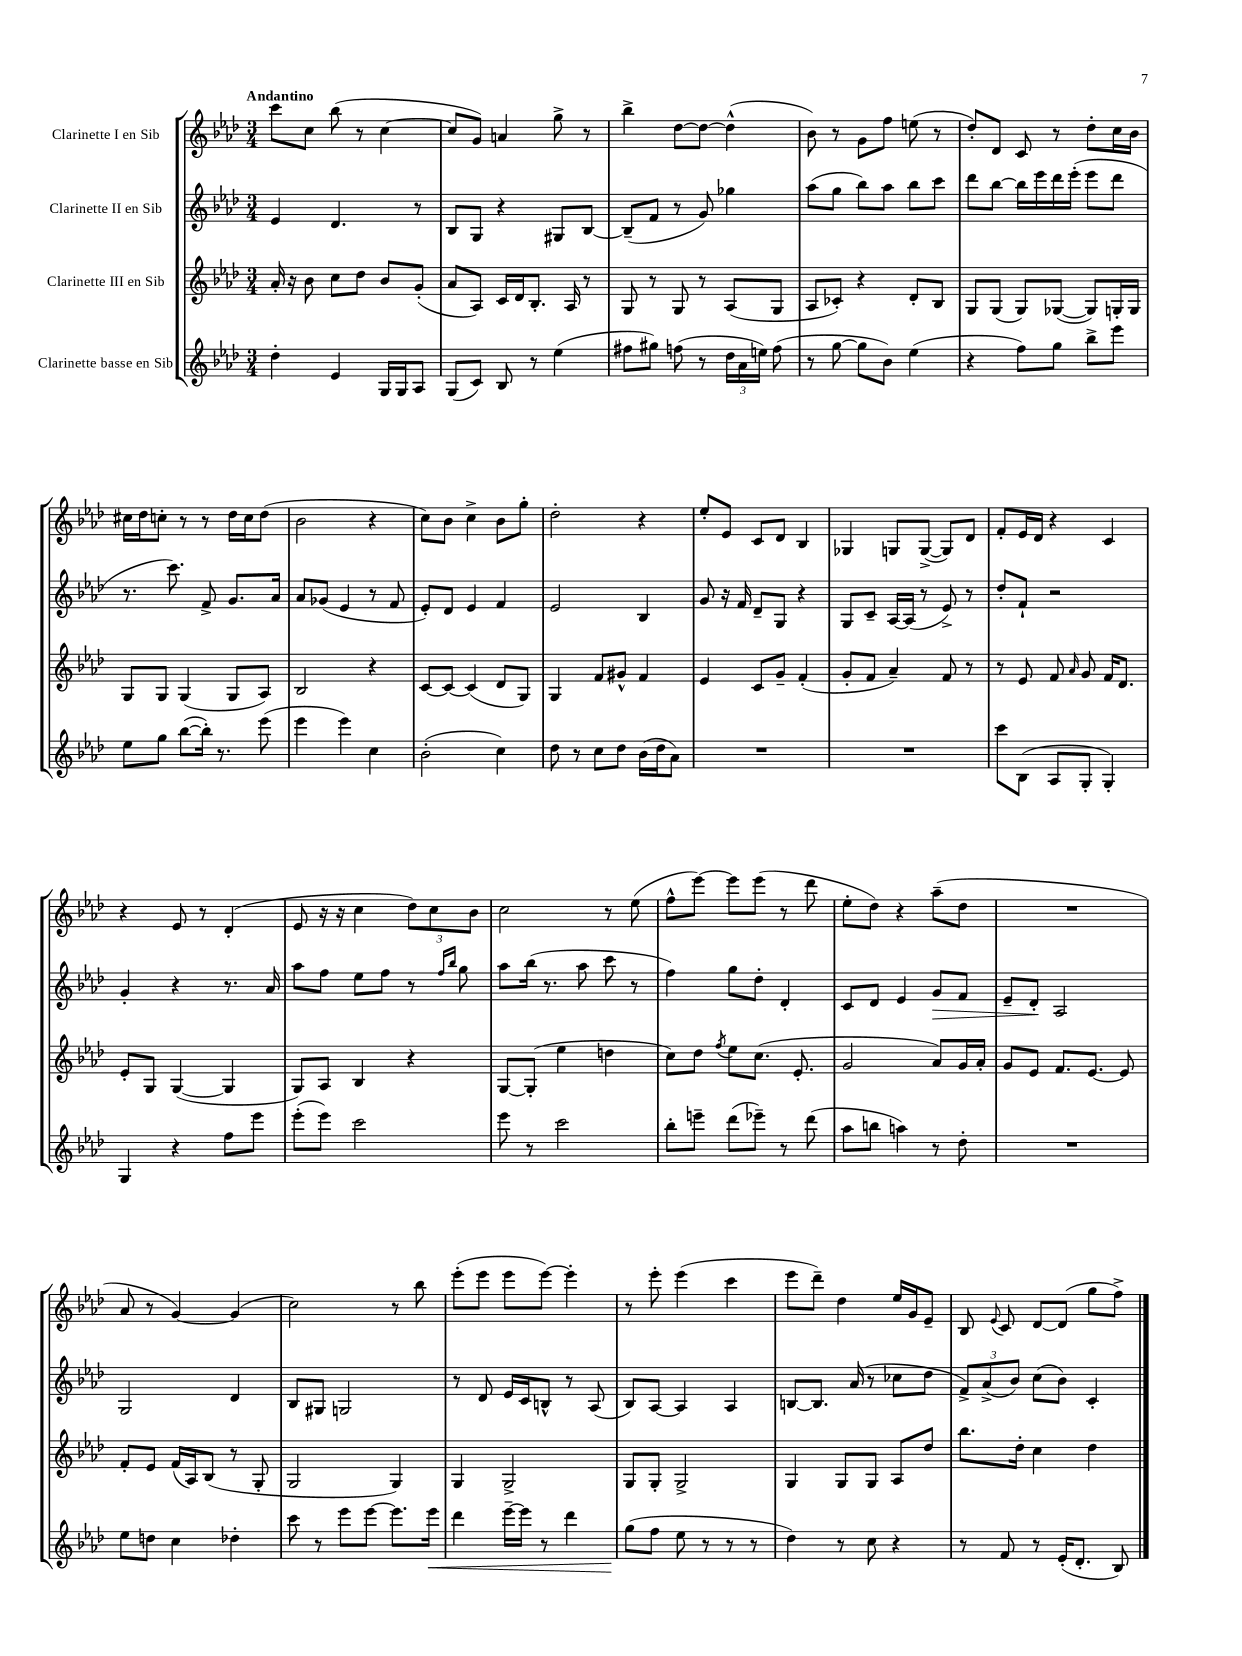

**kern	**dynam	**kern	**kern	**dynam	**kern
*part4	*part4	*part3	*part2	*part2	*part1
*staff4	*staff4	*staff3	*staff2	*staff2	*staff1
*I"Clarinette basse en Sib	*	*I"Clarinette III en Sib	*I"Clarinette II en Sib	*	*I"Clarinette I en Sib
*clefG2	*	*clefG2	*clefG2	*	*clefG2
*k[b-e-a-d-]	*	*k[b-e-a-d-]	*k[b-e-a-d-]	*	*k[b-e-a-d-]
*M3/4	*	*M3/4	*M3/4	*	*M3/4
=1	=1	=1	=1	=1	=1
!	!	!	!	!	!LO:TX:a:B:t=Andantino
4dd-'\	.	16a-'/	4e-/	.	8ccc\L
.	.	16r	.	.	.
.	.	8b-\	.	.	8cc\J
4e-/	.	8cc\L	4.d-/	.	(8bb-\
.	.	8dd-\J	.	.	8r
16G/LL	.	8b-/L	.	.	[4cc\
16G/J	.	.	.	.	.
8A-/J	.	(8g'/J	8r	.	.
=2	=2	=2	=2	=2	=2
(8G/L	.	8a-/L	8B-/L	.	8cc/L]
8c/J)	.	8A-/J)	8G/J	.	8g/J)
8B-/	.	16c/LL	4r	.	4an/
.	.	16d-/J	.	.	.
8r	.	8.B-'/J	.	.	.
(4ee-\	.	.	8G#X/L	.	8gg^\
.	.	16A-/	.	.	.
.	.	8r	[8B-/J	.	8r
=3	=3	=3	=3	=3	=3
8ff#X\L	.	8G/	(8B-~/L]	.	4bb-^\
8gg#X\J)	.	8r	8f/J	.	.
(8ffn\	.	8G/	8r	.	[8dd-\L
8r	.	8r	8g/)	.	8dd-\J_
24dd-\LL	.	(8A-/L	4gg-X\	.	(4dd-^^\]
24a-\	.	.	.	.	.
24een\JJ)	.	.	.	.	.
(8ff\	.	8G/J	.	.	.
=4	=4	=4	=4	=4	=4
8r	.	8A-/L	(8aa-\L	.	8b-\)
[8gg\	.	8c-X'/J)	8gg\J	.	8r
8gg\L]	.	4r	8bb-\L)	.	8g\L
8b-\J)	.	.	8aa-\J	.	8ff\J
(4ee-\	.	8d-'/L	8bb-\L	.	(8een\
.	.	8B-/J	8ccc\J	.	8r
=5	=5	=5	=5	=5	=5
4r	.	8G/L	8ddd-\L	.	8dd-'/L)
.	.	(8G/J	[8bb-\J	.	8d-/J
8ff\L)	.	8G/L)	16bb-\LL]	.	8c/
.	.	.	16eee-\	.	.
8gg\J	.	([8G-X/J	16ddd-\	.	8r
.	.	.	(16eee-'\JJ	.	.
8bb-^\L	.	8G-/L])	8eee-\L	.	8dd-'\L
8eee-\J	.	16Gn'/L	8ddd-\J	.	16cc\L
.	.	16G/JJ	.	.	16b-\JJ
!!LO:LB:g=z
=6	=6	=6	=6	=6	=6
8ee-\L	.	8G/L	8.r	.	16cc#X\LL
.	.	.	.	.	16dd-\J
8gg\J	.	8G/J	.	.	8ccn'\J
.	.	.	8.ccc\)	.	.
([8bb-\L	.	(4G/	.	.	8r
16bb-'\Jk])	.	.	8f^/	.	8r
8.r	.	.	.	.	.
.	.	8G/L	8.g/L	.	16dd-\LL
.	.	.	.	.	16cc\J
(8eee-\	.	8A-/J)	.	.	(8dd-\J
.	.	.	16a-/Jk	.	.
=7	=7	=7	=7	=7	=7
4eee-\	.	2B-/	8a-/L	.	2b-\
.	.	.	(8g-X/J	.	.
4eee-\)	.	.	4e-/	.	.
4cc\	.	4r	8r	.	4r
.	.	.	8f/	.	.
=8	=8	=8	=8	=8	=8
(2b-'\	.	[8c/L	8e-'/L)	.	8cc\L)
.	.	8c/J_	8d-/J	.	8b-\J
.	.	(4c/]	4e-/	.	4cc^\
4cc\)	.	8d-/L	4f/	.	8b-\L
.	.	8G/J)	.	.	8gg'\J
=9	=9	=9	=9	=9	=9
8dd-\	.	4G/	2e-/	.	2dd-'\
8r	.	.	.	.	.
8cc\L	.	8f/L	.	.	.
8dd-\J	.	8g#X^^/J	.	.	.
(16b-\LL	.	4f/	4B-/	.	4r
16dd-\J	.	.	.	.	.
8a-\J)	.	.	.	.	.
=10	=10	=10	=10	=10	=10
2.r	.	4e-/	8g/	.	8ee-'/L
.	.	.	16r	.	8e-/J
.	.	.	16f/	.	.
.	.	8c/L	8d-~/L	.	8c/L
.	.	8g~/J	8G/J	.	8d-/J
.	.	(4f'/	4r	.	4B-/
=11	=11	=11	=11	=11	=11
2.r	.	8g'/L	8G/L	.	4G-X/
.	.	8f/J	8c~/J	.	.
.	.	4a-~/)	[16A-/LL	.	8Gn/L
.	.	.	(16A-/JJ]	.	.
.	.	.	8r	.	([8G^/J
.	.	8f/	8e-^/)	.	8G/L])
.	.	8r	8r	.	8d-/J
=12	=12	=12	=12	=12	=12
8ccc\L	.	8r	8dd-'/L	.	8f'/L
(8B-\J	.	8e-/	8f`/J	.	16e-/L
.	.	.	.	.	16d-/JJ
8A-/L	.	8f/	2r	.	4r
.	.	16qqa-/	.	.	.
8G'/J	.	8g/	.	.	.
4G'/)	.	16f/KL	.	.	4c/
.	.	8.d-/J	.	.	.
!!LO:LB:g=z
=13	=13	=13	=13	=13	=13
4G/	.	8e-'/L	4g'/	.	4r
.	.	8G/J	.	.	.
4r	.	([4G/	4r	.	8e-/
.	.	.	.	.	8r
8ff\L	.	4G/]	8.r	.	(4d-'/
8eee-\J	.	.	.	.	.
.	.	.	16a-/	.	.
=14	=14	=14	=14	=14	=14
(8eee-'\L	.	8G/L)	8aa-\L	.	8e-/
8eee-\J)	.	8A-/J	8ff\J	.	16r
.	.	.	.	.	16r
2ccc\	.	4B-/	8ee-\L	.	4cc\
.	.	.	8ff\J	.	.
.	.	4r	8r	.	12dd-\L)
.	.	.	.	.	12cc\
.	.	.	16qqff/LL	.	.
.	.	.	16qqbb-/JJ	.	.
.	.	.	8gg\	.	.
.	.	.	.	.	12b-\J
=15	=15	=15	=15	=15	=15
8eee-\	.	[8G/L	8aa-\L	.	2cc\
8r	.	(8G'/J]	(16bb-\Jk	.	.
.	.	.	8.r	.	.
2ccc\	.	4ee-\	.	.	.
.	.	.	8aa-\	.	.
.	.	4ddn\	8ccc\	.	8r
.	.	.	8r	.	(8ee-\
=16	=16	=16	=16	=16	=16
8bb-'\L	.	8cc\L)	4ff\)	.	8ff^^\L
8eeen~\J	.	8dd-\J	.	.	[8eee-\J)
.	.	8qff/	.	.	.
(8ddd-\L	.	8ee-\L	8gg\L	.	8eee-\L]
8eee-X~\J)	.	(8.cc\J	8dd-'\J	.	(8eee-\J
8r	.	.	4d-'/	.	8r
.	.	8.e-'/	.	.	.
(8ddd-\	.	.	.	.	8ddd-\
=17	=17	=17	=17	=17	=17
8aa-\L	.	2g/	8c/L	.	8ee-'\L
8bbn\J	.	.	8d-/J	.	8dd-\J)
4aan\)	.	.	4e-/	.	4r
!	!	!	!	!LO:HP:b	!
8r	.	8a-/L)	8g/L	>	(8aa-~\L
8dd-'\	.	16g/L	8f/J	.	8dd-\J
.	.	16a-'/JJ	.	.	.
=18	=18	=18	=18	=18	=18
2.r	.	8g/L	8e-~/L	.	2.r
.	.	8e-/J	8d-'/J	.	.
.	.	8.f/L	2A-/	]	.
.	.	[8.e-/J	.	.	.
.	.	8e-/]	.	.	.
!!LO:LB:g=z
=19	=19	=19	=19	=19	=19
8ee-\L	.	8f'/L	2G/	.	8a-/
8ddn\J	.	8e-/J	.	.	8r
4cc\	.	(16f/LL	.	.	[4g/)
.	.	16A-/J)	.	.	.
.	.	(8B-/J	.	.	.
4dd-X'\	.	8r	4d-/	.	(4g/]
.	.	8G'/	.	.	.
=20	=20	=20	=20	=20	=20
8ccc\	.	2G/	8B-/L	.	2cc\)
8r	.	.	8G#X/J	.	.
8eee-\L	.	.	2Gn/	.	.
[8eee-\J	.	.	.	.	.
8.eee-\L]	.	4G/)	.	.	8r
.	.	.	.	.	8bb-\
!	!LO:HP:b	!	!	!	!
16eee-\Jk	<	.	.	.	.
=21	=21	=21	=21	=21	=21
4ddd-\	.	4G/	8r	.	(8eee-'\L
.	.	.	8d-/	.	8eee-\J
[16eee-~\LL	.	2G^/	16e-/LL	.	8eee-\L
16eee-\JJ]	.	.	16c/J	.	.
8r	.	.	8Bn^^/J	.	[8eee-\J)
4ddd-\	.	.	8r	.	4eee-'\]
.	.	.	(8A-/	.	.
=22	=22	=22	=22	=22	=22
(8gg\L	.	8G/L	8B-/L)	.	8r
8ff\J	[	8G'/J	[8A-/J	.	8eee-'\
8ee-\	.	2G^/	4A-/]	.	(4eee-\
8r	.	.	.	.	.
8r	.	.	4A-/	.	4ccc\
8r	.	.	.	.	.
=23	=23	=23	=23	=23	=23
4dd-\)	.	4G/	[8Bn/L	.	8eee-\L
.	.	.	8.B/J]	.	8ddd-~\J)
8r	.	8G/L	.	.	4dd-\
.	.	.	(16a-/	.	.
8cc\	.	8G/J	8r	.	.
4r	.	8A-/L	8cc-X\L	.	16ee-/LL
.	.	.	.	.	16g/J
.	.	8dd-/J	8dd-\J	.	8e-~/J
=24	=24	=24	=24	=24	=24
8r	.	8.bb-\L	12f^/L)	.	8B-/
.	.	.	(12a-^/	.	.
.	.	.	.	.	8qqe-/
8f/	.	.	.	.	8c/
.	.	.	12b-/J)	.	.
.	.	16dd-'\Jk	.	.	.
8r	.	4cc\	(8cc\L	.	[8d-/L
(16e-'/KL	.	.	8b-\J)	.	(8d-/J]
8.d-'/J	.	.	.	.	.
.	.	4dd-\	4c'/	.	8gg\L
8B-/)	.	.	.	.	8ff^\J)
==	==	==	==	==	==
*-	*-	*-	*-	*-	*-
